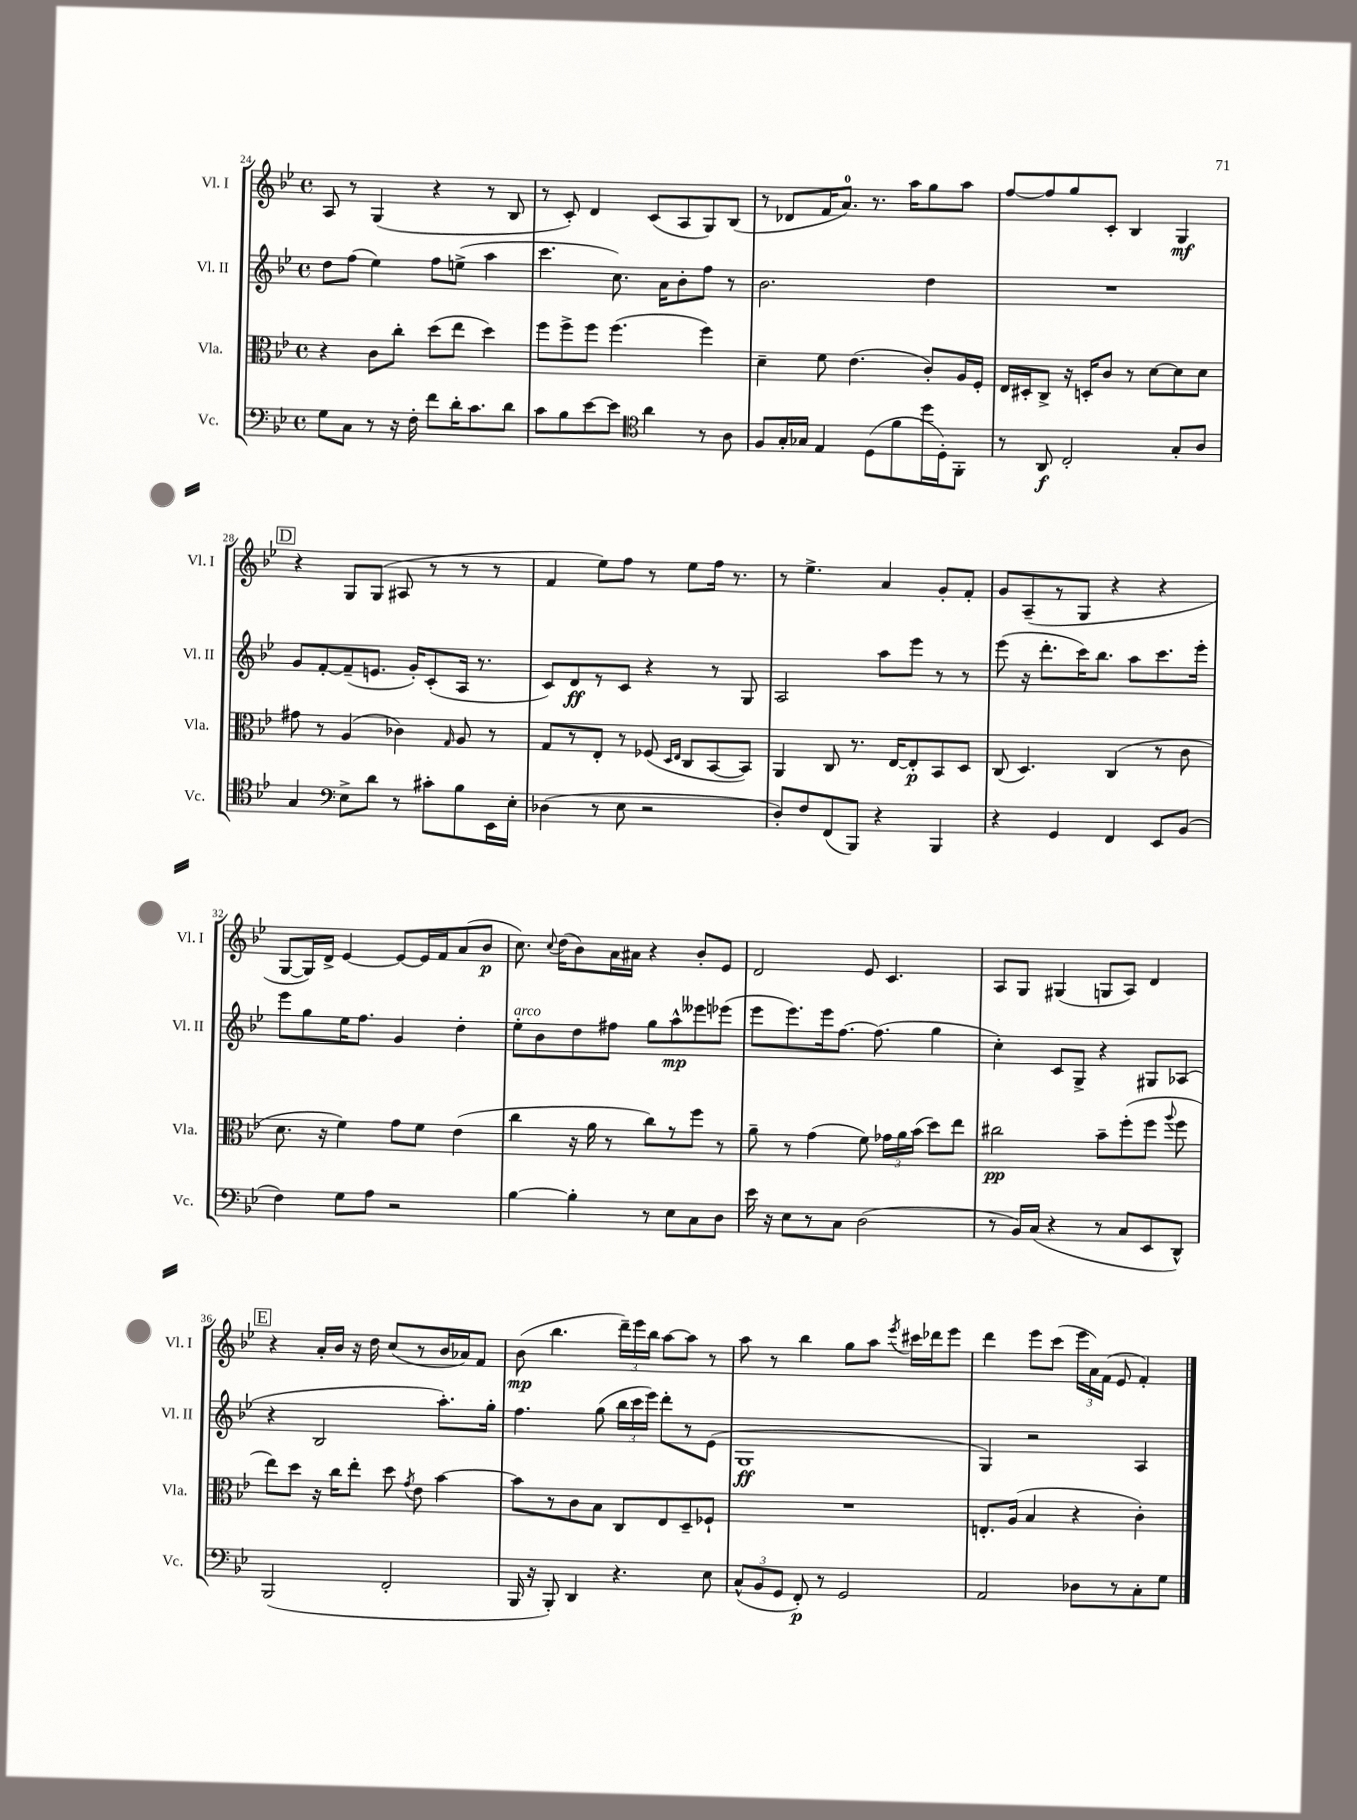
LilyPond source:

<<
\new StaffGroup <<
\new Staff = "s0" \with { instrumentName = "Vl. I" shortInstrumentName = "Vl. I" } {
    \clef treble \key bes \major \defaultTimeSignature \time 4/4
    \autoBeamOff a8 r8 g4( r4 r8 bes8 |
    r8 c'8-.) d'4 c'8[( a8 g8) bes8]( |
    r8 des'8[ f'16 a'8.]-0) r8. a''16[ g''8 a''8] |
    f''8[~ f''8 g''8 c'8]-. bes4 g4\mf |
    \mark \markup { \box "D" } r4 g8[ g8]( ais8 r8 r8 r8 |
    f'4 ees''8[) f''8] r8 ees''8[ f''16] r8. |
    r8 ees''4.-> a'4 g'8[-. f'8]-. |
    g'8[ a8--( r8 g8] r4 r4 |
    g8[~ g16) d'16]-> ees'4~ ees'8[~ ees'16 f'16 a'8( bes'8]\p |
    c''8.) \appoggiatura { c''8 } d''16[( bes'8) a'16 ais'16] r4 bes'8[-. ees'8] |
    d'2 ees'8 c'4. |
    a8[ g8] gis4( g8[ a8]) d'4 |
    \mark \markup { \box "E" } r4 a'16[-. bes'16] r16 d''16 c''8[( r8 bes'16 aes'16) f'8] |
    bes'8\mp( bes''4. \tuplet 3/2 { d'''16[--) ees'''16 bes''16] } a''8[~ a''8] r8 |
    a''8 r8 bes''4 g''8[ a''8] \acciaccatura { ees'''8 } cis'''16[ des'''16 ees'''8] |
    d'''4 ees'''8[ c'''8]( \tuplet 3/2 { ees'''16[ a'16) f'16]( } ees'8 f'4-.) \bar "|." |
}
\new Staff = "s1" \with { instrumentName = "Vl. II" shortInstrumentName = "Vl. II" } {
    \clef treble \key bes \major \defaultTimeSignature \time 4/4
    \autoBeamOff d''8[ f''8]( ees''4) f''8[ e''8]->( a''4 |
    c'''4. c''8.) a'16[ bes'8-. f''8] r8 |
    bes'2. d''4 |
    R1 |
    \mark \markup { \box "D" } g'8[ f'8~-. f'8--( e'8.] g'16[-.) c'8-.( a16] r8. |
    c'8[) d'8\ff r8 c'8] r4 r8 g8 |
    a2 a''8[ ees'''8] r8 r8 |
    ees'''8( r16 d'''8.[-. c'''16) bes''8.] a''8[ c'''8. ees'''16]-. |
    ees'''8[ g''8 ees''16 f''8.] g'4 d''4-. |
    ees''8[-.^\markup { \italic "arco" } bes'8 d''8 fis''8] g''8[ a''8-^\mp eeses'''8 ees'''8]( |
    ees'''8[ ees'''8.) ees'''16 f''8.]~ f''8.( g''4 |
    c''4-.) c'8[ g8]-> r4 gis8[ aes8]( |
    \mark \markup { \box "E" } r4 bes2 a''8.[-.) g''16]-. |
    f''4. g''8( \tuplet 3/2 { bes''16[ c'''16 ees'''16]) } d'''8[-. r8 ees'8]( |
    g1\ff |
    g4) r2 a4 \bar "|." |
}
\new Staff = "s2" \with { instrumentName = "Vla." shortInstrumentName = "Vla." } {
    \clef alto \key bes \major \defaultTimeSignature \time 4/4
    \autoBeamOff r4 c'8[ c''8]-. d''8[( ees''8] d''4) |
    f''8[ f''8-> f''8] f''4.( f''4) |
    d'4-- f'8 ees'4.( c'8[-.) a16 f16]-. |
    ees16[ dis16-. c8]-> r16 d16[-. c'8] r8 d'8[~ d'8 d'8] |
    \mark \markup { \box "D" } gis'8 r8 a4( ces'4) \grace { g16 } a8 r8 |
    g8[ r8 ees8]-. r8 fes8( \grace { d16[ ees16] } c8[ bes,8~ bes,8]) |
    a,4 c8 r8. ees16[~ ees8-.\p bes,8 d8] |
    c8( d4.) c4( r8 c'8 |
    d'8. r16 f'4) g'8[ f'8] ees'4( |
    c''4 r16 a'16 r8 c''8[) r8 f''8] r8 |
    a'8-- r8 g'4( f'8) \tuplet 3/2 { ges'16[ a'16 bes'16]( } d''8[) ees''8] |
    cis''2\pp bes'8[-- f''8-.( f''8] \appoggiatura { a''8 } f''8 |
    \mark \markup { \box "E" } ees''8[) d''8] r16 c''16[ ees''8]-. d''8 \acciaccatura { g'8 } ees'8 bes'4~ |
    bes'8[ r8 c'8 bes8] c8[ ees8 d8-- fes8]-! |
    R1 |
    e8.[-. a16]( bes4 r4 c'4-.) \bar "|." |
}
\new Staff = "s3" \with { instrumentName = "Vc." shortInstrumentName = "Vc." } {
    \clef bass \key bes \major \defaultTimeSignature \time 4/4
    \autoBeamOff g8[ c8] r8 r16 f16-. f'8[ d'16-. c'8. d'8] |
    c'8[ bes8 ees'8~ ees'8] \clef tenor a'4 r8 a8 |
    f8[ g16-. ges16] ees4 d8[( f'8 d''16 d16-.) f,8]-. |
    r8 a,8\f c2-. g8[-. a8] |
    \mark \markup { \box "D" } g4 \clef bass ees8[-> d'8] r8 cis'8[-. bes8 ees,16 ees16]-. |
    des4( r8 ees8 r2 |
    d8[-.) f8 f,8( bes,,8]) r4 bes,,4 |
    r4 g,4 f,4 ees,8[ bes,8]( |
    f4) g8[ a8] r2 |
    bes4~ bes4-. r8 ees8[ c8 d8] |
    ees'16 r16 ees8[ r8 c8] d2( |
    r8 bes,16[) c16]( r4 r8 c8[ ees,8 d,8]-^) |
    \mark \markup { \box "E" } bes,,2( f,2-. |
    bes,,16 r16 bes,,8-.) d,4 r4. ees8 |
    \tuplet 3/2 { c8[-^( bes,8 g,8] } f,8-.\p) r8 g,2 |
    a,2 des8[ r8 c8-. g8] \bar "|." |
}
>>
>>
\layout { \context { \Score currentBarNumber = #24 } }
